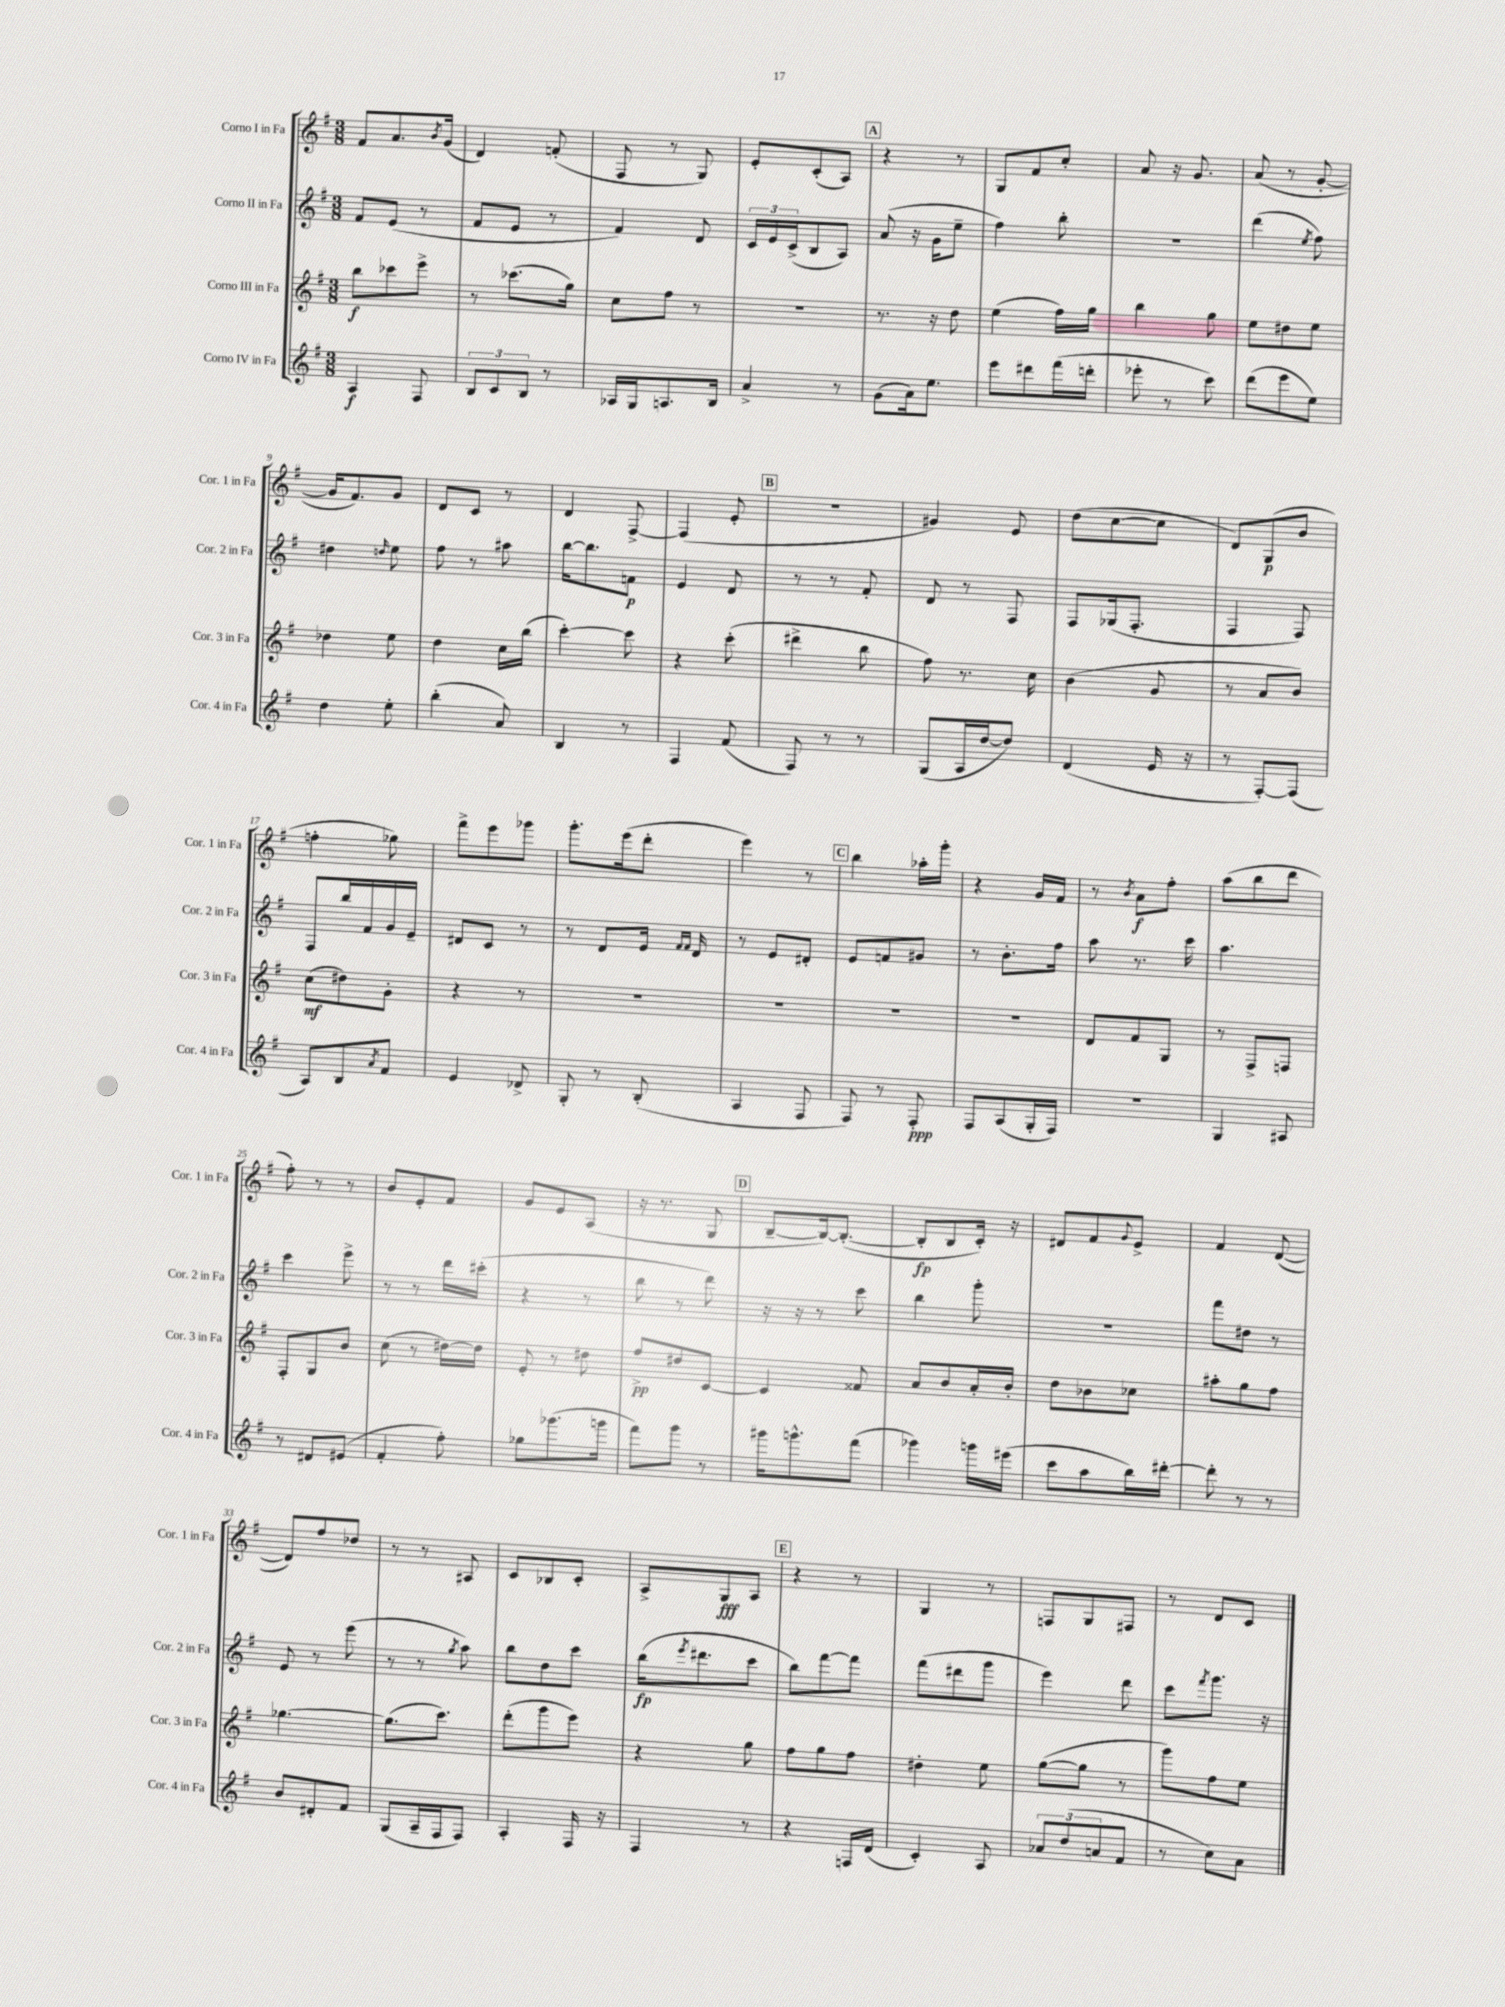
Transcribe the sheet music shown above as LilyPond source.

<<
\new StaffGroup <<
\new Staff = "s0" \with { instrumentName = "Corno I in Fa" shortInstrumentName = "Cor. 1 in Fa" } {
    \clef treble \key g \major \numericTimeSignature \time 3/8
    fis'8 a'8. \acciaccatura { b'8 } g'16( |
    d'4) f'8-.( |
    fis8 r8 g8) |
    e'8-. c'8-.( a8) |
    \mark \markup { \box "A" } r4 r8 |
    g8 fis'8 c''8-. |
    a'8 r16 g'8. |
    a'8( r8 g'8~-. |
    g'16 fis'8.) g'8 |
    d'8 c'8 r8 |
    d'4 fis8~-> |
    fis4( e'8-. |
    \mark \markup { \box "B" } R4. |
    gis'4) e'8 |
    d''8( c''8~ c''8 |
    d'8) g8\p( b'8 |
    f''4-. ges''8) |
    fis'''8-> e'''8 ges'''8 |
    g'''8.-. e'''16( d'''8-. |
    e'''4) r8 |
    \mark \markup { \box "C" } b''4 aes''16-. g'''16-. |
    r4 g'16 fis'16 |
    r8 \acciaccatura { b'8 } a'8\f fis''8-. |
    a''8( b''8 d'''8 |
    fis''8-.) r8 r8 |
    b'8 e'8-. fis'8 |
    g'8 e'8 a8( |
    r16 r8. g8 |
    \mark \markup { \box "D" } b8~-- b16~) b8.~-.( |
    b8-.\fp b8 c'16-.) r16 |
    dis'8 fis'8 \appoggiatura { g'8 } e'8-> |
    fis'4 d'8~( |
    d'8) fis''8 des''8 |
    r8 r8 ais8 |
    c'8 bes8 c'8-. |
    a8-> g8\fff a8 |
    \mark \markup { \box "E" } r4 r8 |
    g4 r8 |
    f8 g8 fis8 |
    r8 d'8 c'8 \bar "|." |
}
\new Staff = "s1" \with { instrumentName = "Corno II in Fa" shortInstrumentName = "Cor. 2 in Fa" } {
    \clef treble \key g \major \numericTimeSignature \time 3/8
    fis'8 e'8( r8 |
    fis'8 e'8 r8 |
    fis'4) d'8 |
    \tuplet 3/2 { c'16 e'16 c'16->( } b8 a8) |
    \mark \markup { \box "A" } a'8( r16 g'16 e''8-- |
    fis''4) b''8-. |
    R4. |
    d'''4( \acciaccatura { e''8 } fis''8) |
    dis''4 \grace { d''16 } e''8 |
    fis''8 r8 ais''8 |
    b''16~ b''8. f'8\p |
    e'4 d'8 |
    \mark \markup { \box "B" } r8 r8 fis'8-. |
    d'8 r8 fis8 |
    fis8 ges16( fis8.-. |
    fis4 fis8) |
    fis8 b''16 fis'16 g'16 e'16-- |
    dis'8 c'8 r8 |
    r8 d'8 e'16 \grace { fis'16 fis'16 } d'16 |
    r8 e'8 dis'8-. |
    \mark \markup { \box "C" } e'8 f'8 gis'8 |
    r8 b'8.-. fis''16 |
    a''8 r8. c'''16 |
    a''4. |
    c'''4 e'''8-> |
    r8 r8 d'''16 cis'''16-.( |
    r4 r8 |
    b''8 r8 d'''8) |
    \mark \markup { \box "D" } r16 r16 r8 c'''8 |
    b''4 g'''8-. |
    R4. |
    fis'''8 dis''8 r8 |
    e'8 r8 e'''8( |
    r8 r8 \acciaccatura { g''8 } a''8) |
    b''8 d''8 c'''8 |
    b''16\fp( \acciaccatura { e'''8 } dis'''8. c'''8 |
    \mark \markup { \box "E" } b''8) fis'''8~ fis'''8 |
    fis'''8( dis'''8 g'''8 |
    e'''4) d'''8 |
    c'''8 \acciaccatura { fis'''8 } g'''8. r16 \bar "|." |
}
\new Staff = "s2" \with { instrumentName = "Corno III in Fa" shortInstrumentName = "Cor. 3 in Fa" } {
    \clef treble \key g \major \numericTimeSignature \time 3/8
    b''8\f ces'''8 e'''8-> |
    r8 ces'''8.( g''16) |
    c''8 fis''8 r8 |
    R4. |
    \mark \markup { \box "A" } r8. r16 d''8 |
    e''4( fis''16) g''16 |
    b''4 g''8 |
    e''8 dis''8 e''8 |
    des''4 e''8 |
    d''4 c''16 b''16( |
    c'''4~-.) c'''8 |
    r4 c'''8-.( |
    \mark \markup { \box "B" } dis'''4-> b''8 |
    fis''8) r8. c''16 |
    b'4( g'8 |
    r8 a'8 b'8) |
    c''8\mf( dis''8) g'8-. |
    r4 r8 |
    R4. |
    R4. |
    \mark \markup { \box "C" } R4. |
    R4. |
    d'8 fis'8 g8 |
    r8 fis8-> f8 |
    fis8-. g8 b'8 |
    c''8( r8 dis''16~) dis''16 |
    e'8-. r8 dis''8 |
    fis''8->\pp dis''8 c'8~ |
    \mark \markup { \box "D" } c'4 fisis'8 |
    a'8 b'8 a'16-. b'16-. |
    d''8 bes'8 ces''8 |
    ais''8-. g''8 fis''8 |
    ges''4.~ |
    ges''8.( c'''8.) |
    d'''8-.( g'''8 e'''8) |
    r4 g''8 |
    \mark \markup { \box "E" } fis''8 g''8 fis''8 |
    dis''4-. e''8 |
    g''8~( g''8 r8 |
    g'''8) fis''8 e''8 \bar "|." |
}
\new Staff = "s3" \with { instrumentName = "Corno IV in Fa" shortInstrumentName = "Cor. 4 in Fa" } {
    \clef treble \key g \major \numericTimeSignature \time 3/8
    a4\f fis8 |
    \tuplet 3/2 { b8 c'8 b8 } r8 |
    aes16 g16 a8. b16 |
    a'4-> r8 |
    \mark \markup { \box "A" } g'8( a'16) e''8. |
    e'''8 dis'''8 fis'''16( d'''16-. |
    ees'''8-. r8 c'''8) |
    d'''8( e'''8 e''8) |
    d''4 e''8-. |
    b''4-.( a'8) |
    b4 r8 |
    fis4 fis'8( |
    \mark \markup { \box "B" } fis8) r8 r8 |
    g8( a16 d''16~ d''8) |
    d'4( e'16 r16 |
    r8 fis8~-.) fis8( |
    a8) b8 \acciaccatura { a'8 } fis'8 |
    e'4 des'8-> |
    g8-. r8 b8-.( |
    a4 fis8 |
    \mark \markup { \box "C" } fis8) r8 fis8-.\ppp |
    fis8 a8( g16-. fis16) |
    R4. |
    g4 ais8 |
    r8 dis'8 eis'8( |
    fis'4-. fis''8-.) |
    ges''8 ges'''8.( g'''16 |
    fis'''8) g'''8 r8 |
    \mark \markup { \box "D" } gis'''16 g'''8.-^ fis'''8( |
    ges'''4) g'''16 eis'''16( |
    c'''8 a''8 b''16) dis'''16~-. |
    dis'''8-. r8 r8 |
    b'8 dis'8-. fis'8 |
    g8( a16-- fis16 fis8) |
    a4-. fis16 r16 |
    fis4 r8 |
    \mark \markup { \box "E" } r4 f16 d'16( |
    c'4-.) a8 |
    \tuplet 3/2 { aes'8 d''8( a'8 } fis'8 |
    r8 c''8) a'8 \bar "|." |
}
>>
>>
